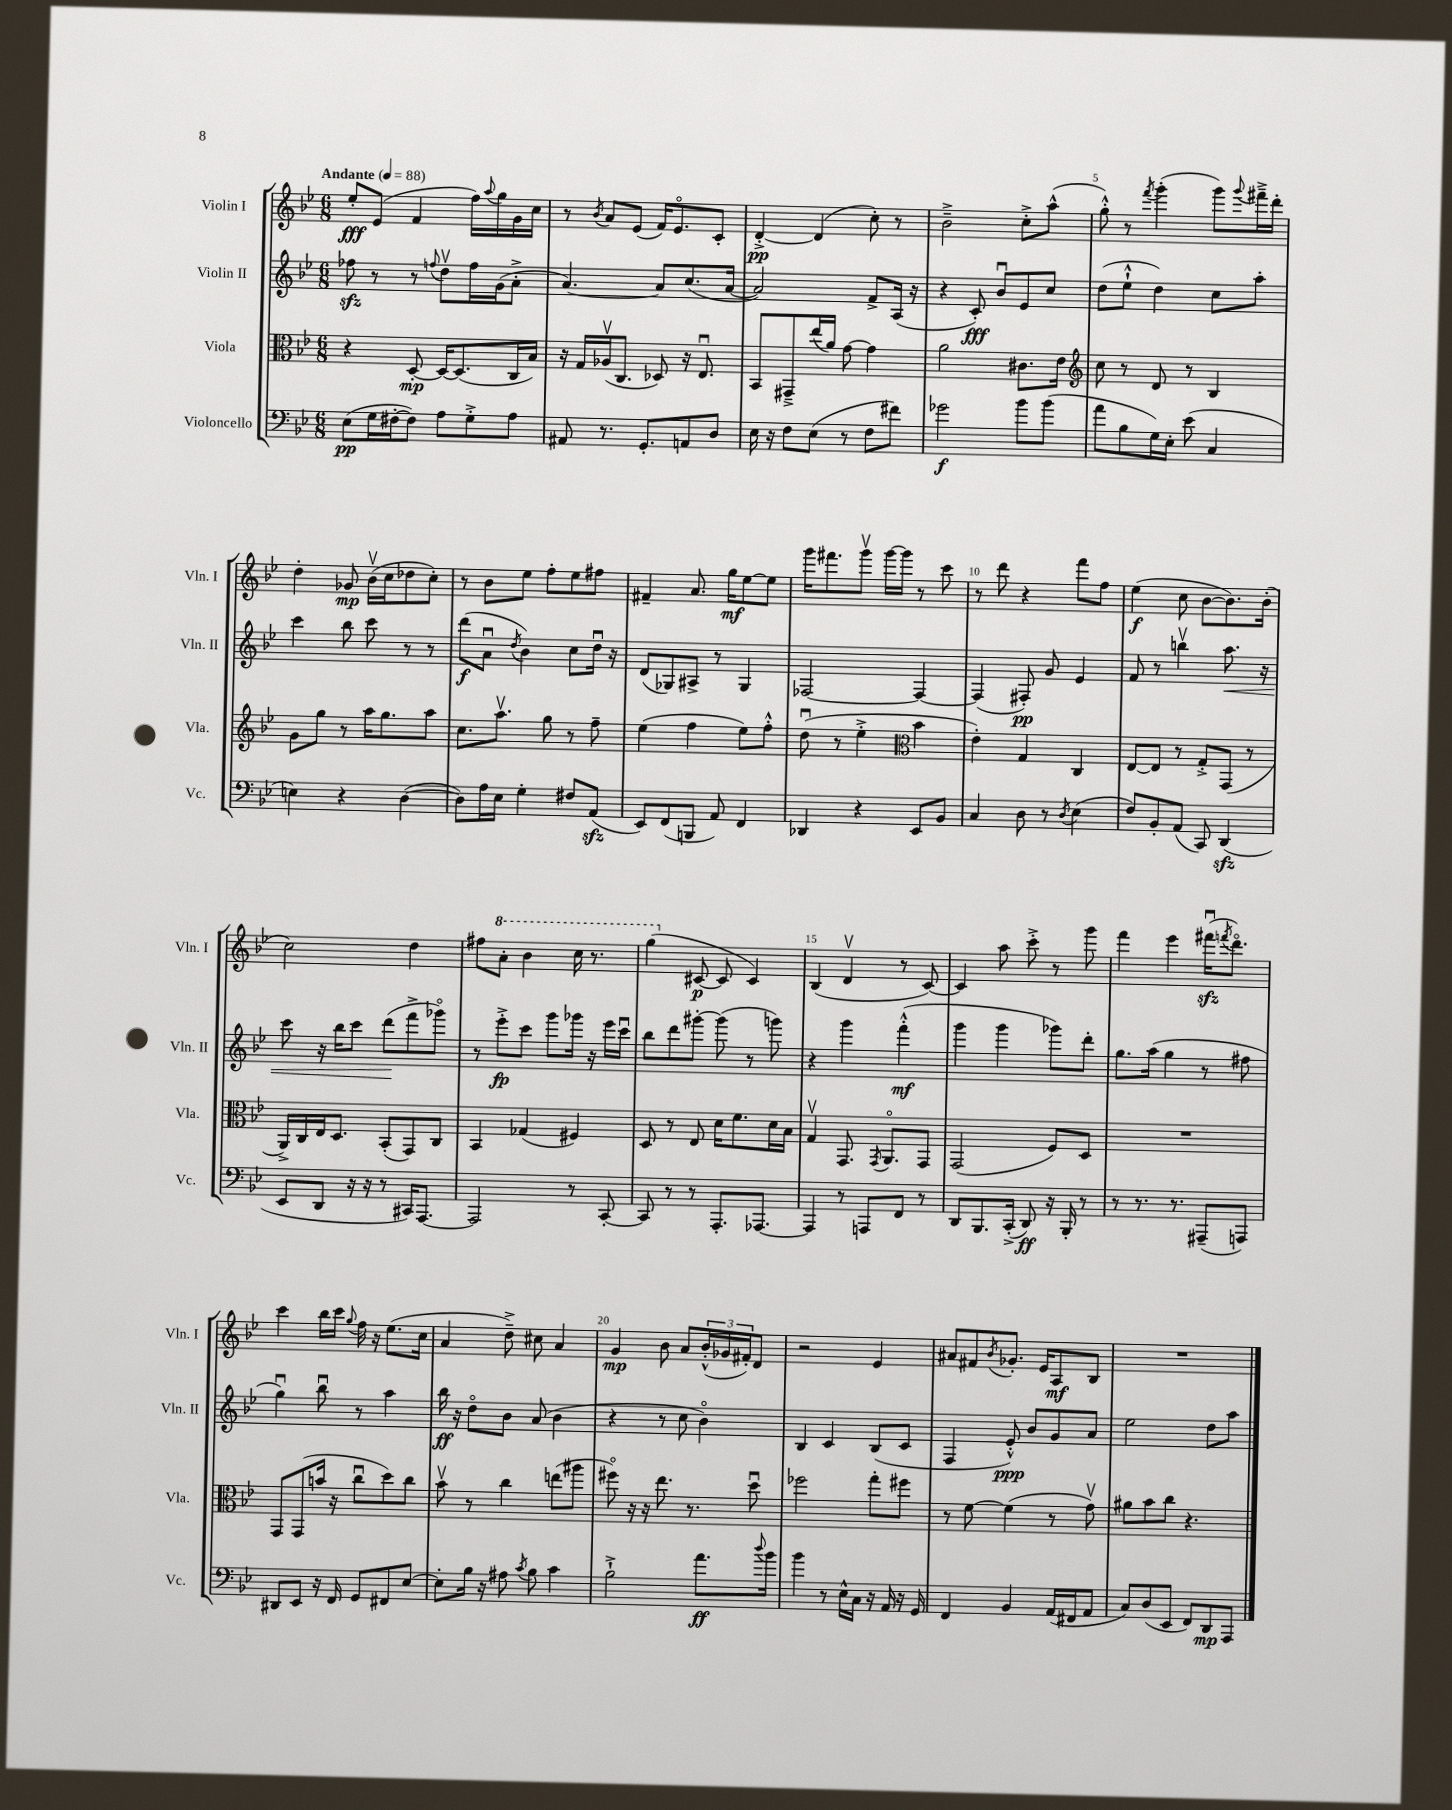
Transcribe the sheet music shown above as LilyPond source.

<<
\new StaffGroup <<
\new Staff = "s0" \with { instrumentName = "Violin I" shortInstrumentName = "Vln. I" } {
    \clef treble \key bes \major \numericTimeSignature \time 6/8 \tempo "Andante" 4 = 88
    ees''8-.\fff ees'8( f'4 f''16) \appoggiatura { a''8 } g''16 g'16 c''16 |
    r8 \acciaccatura { bes'8 } a'8 ees'8( f'16) ees'8.\flageolet c'8-. |
    d'4~-.->\pp d'4( c''8-.) r8 |
    bes'2---> c''8-.-> a''8-^( |
    g''8-.-^) r8 \acciaccatura { f'''8 } g'''4-.( g'''8) \appoggiatura { g'''8 } fis'''16---> d'''16-. |
    d''4-. ges'8\mp bes'16\upbow( c''16 des''8 c''8-.) |
    r8 bes'8 ees''8 f''8-. ees''8 fis''8 |
    fis'4-- a'8. g''16\mf ees''8~ ees''8 |
    g'''16 fis'''8. g'''8\upbow g'''16~ g'''16 r8 c'''8 |
    r8 d'''8 r4 f'''8 f''8 |
    ees''4\f( c''8 bes'8~ bes'8.) bes'16-.( |
    c''2) d''4 |
    fis''8 \ottava #1 a''8-. bes''4 c'''16 r8. |
    g'''4( \ottava #0 cis'8~\p cis'8 cis'4) |
    bes4( d'4\upbow r8 c'8~) |
    c'4 a''8 c'''8-.-> r8 g'''8 |
    f'''4 ees'''4 fis'''16\downbow\sfz( \acciaccatura { f'''8 } d'''8.\flageolet) |
    c'''4 bes''16 c'''16 \appoggiatura { g''8 } f''16 r16 ees''8.( c''16 |
    a'4 d''8--->) cis''8 a'4 |
    g'4\mp bes'8 a'8 \tuplet 3/2 { bes'16-.-^( ges'16 fis'16-.) } d'8 |
    r2 ees'4 |
    ais'8 fis'8 \acciaccatura { bes'8 } ges'8.-. ees'16 a8\mf bes8 |
    R2. \bar "|." |
}
\new Staff = "s1" \with { instrumentName = "Violin II" shortInstrumentName = "Vln. II" } {
    \clef treble \key bes \major \numericTimeSignature \time 6/8
    fes''8\sfz r8 r8 \appoggiatura { f''8 } d''8\upbow f''16 g'16( a'8-.-> |
    a'4.~) a'8 c''8.( a'16~ |
    a'2) f'8-> a16( r16 |
    r4 c'8-.\fff) bes'8\downbow ees'8 c''8 |
    d''8( ees''8-!-^ d''4) c''8 a''8-. |
    c'''4 bes''8 c'''8 r8 r8 |
    d'''8\f( a'8\downbow \acciaccatura { d''8 } bes'4) c''8 d''16\downbow r16 |
    d'8( ges8) ais8-> r8 ges4 |
    fes2~ fes4~ |
    fes4( fis8-.\pp) g'8 ees'4 |
    f'8 r8 b''4\upbow a''8.\< r16 |
    c'''8 r16 bes''16 c'''8 d'''8\!( f'''8-> ges'''8\flageolet) |
    r8 ees'''8-.->\fp c'''8 g'''8 ges'''16 r16 ees'''16 c'''16\downbow |
    bes''8 d'''8 gis'''8~-. gis'''8( r8 g'''8) |
    r4 g'''4 f'''4-.-^\mf( |
    g'''4 g'''4 ges'''8) d'''8-. |
    g''8. a''16( g''4 r8 fis''8 |
    g''4\downbow) bes''8\downbow r8 a''4 |
    bes''16\ff r16 d''8\flageolet bes'8 a'8( bes'4 |
    r4 r8 c''8 bes'4\flageolet) |
    bes4 c'4 bes8( c'8 |
    f4 ees'8-.-^\ppp) bes'8 g'8 a'8 |
    ees''2 d''8 a''8 \bar "|." |
}
\new Staff = "s2" \with { instrumentName = "Viola" shortInstrumentName = "Vla." } {
    \clef alto \key bes \major \numericTimeSignature \time 6/8
    r4 d8~-.\mp d16~ d8.( c16 bes16) |
    r16 g16 aes16\upbow( c8. des8) r16 ees8.\downbow |
    bes,8 gis,8---> ees''16( a'16) g'8~ g'4 |
    a'2 cis'8. ees'16 |
    \clef treble c''8 r8 d'8 r8 bes4 |
    g'8 g''8 r8 a''16 g''8. a''8 |
    c''8. a''8.\upbow g''8 r8 f''8-- |
    ees''4( f''4 ees''8) f''8-.-^ |
    d''8\downbow( r8 ees''4-.-> \clef alto bes'4 |
    ees'4-.) g4 c4 |
    ees8~ ees8 r8 g8-.-> g,8( r8 |
    a,16->) c16 ees16 d8. bes,8-.( g,8) c8 |
    bes,4 ges4( fis4) |
    d8 r8 ees8 d'16 f'8. d'16 bes16 |
    g4\upbow g,8. \acciaccatura { g,8 } a,8.\flageolet g,8 |
    g,2( f8) d8 |
    R2. |
    g,8 g,8( b'16 r16 c''8\downbow d''8) c''8 |
    bes'8\upbow r8 c''4 e''8( ais''8 |
    fis''8\flageolet) r16 r16 ees''8. r8. d''8\downbow |
    fes''2 g''8-. fis''8 |
    r8 f'8~ f'4( r8 g'8\upbow) |
    ais'8 bes'8 c''8 r4. \bar "|." |
}
\new Staff = "s3" \with { instrumentName = "Violoncello" shortInstrumentName = "Vc." } {
    \clef bass \key bes \major \numericTimeSignature \time 6/8
    ees8\pp( g16 fis16~-. fis8) a8 g8-.-> a8 |
    ais,8 r8. g,8.-. a,8 d8 |
    ees16 r16 f8 ees8( r8 f8 fis'8) |
    ges'2\f bes'8 bes'8( |
    a'8 bes8 g16) ees16-. ees'8( c4 |
    e4) r4 d4~( |
    d8) a16 ees16 g4-. fis8 a,8\sfz( |
    ees,8) f,8( b,,8 a,8) f,4 |
    des,4 r4 ees,8 bes,8 |
    c4 d8 r8 \acciaccatura { d8 } ees4( |
    f8) bes,8-. a,8( c,8) d,4\sfz( |
    ees,8 d,8 r16 r16 r8 cis,16) a,,8.~ |
    a,,2 r8 c,8~-. |
    c,8 r8 r8 a,,8.-. aes,,8.~ |
    aes,,4 r8 a,,8 f,8 r8 |
    d,8 bes,,8. c,16-.->( d,8\ff) r16 bes,,16-. r8 |
    r8 r8. r8. ais,,8--( a,,8) |
    dis,8 ees,8 r16 f,16 g,8 fis,8 ees8~ |
    ees8-. bes16 r16 ais8 \acciaccatura { c'8 } bes8 c'4 |
    bes2-!-> a'8.\ff \appoggiatura { d''8 } bes'16 |
    bes'4 r8 ees16-^ c16 r16 a,16 r16 g,16 |
    f,4 bes,4 a,16( fis,16 a,8 |
    c8) d8( ees,8 f,8) d,8\mp a,,8 \bar "|." |
}
>>
>>
\layout { \context { \Score \override BarNumber.break-visibility = ##(#f #t #t) barNumberVisibility = #(every-nth-bar-number-visible 5) } }
